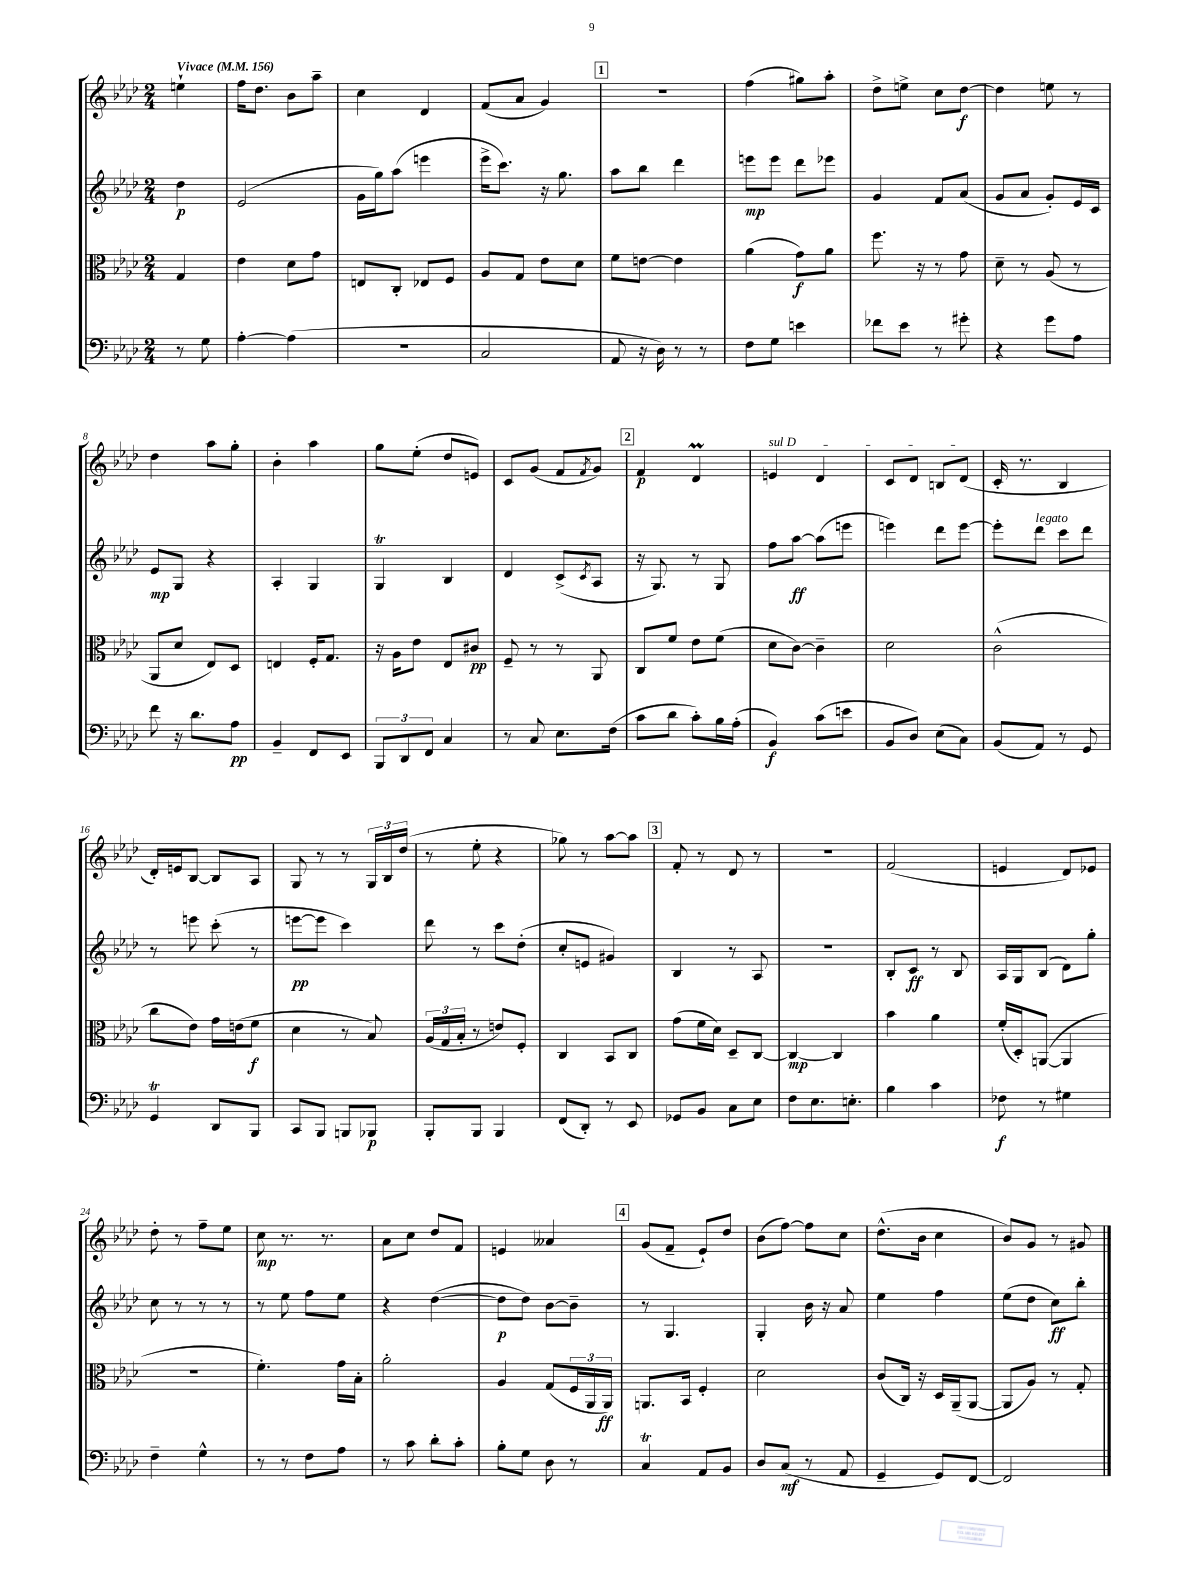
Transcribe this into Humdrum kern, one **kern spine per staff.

**kern	**dynam	**kern	**dynam	**kern	**dynam	**kern	**dynam
*part4	*part4	*part3	*part3	*part2	*part2	*part1	*part1
*staff4	*staff4	*staff3	*staff3	*staff2	*staff2	*staff1	*staff1
*clefF4	*	*clefC3	*	*clefG2	*	*clefG2	*
*k[b-e-a-d-]	*	*k[b-e-a-d-]	*	*k[b-e-a-d-]	*	*k[b-e-a-d-]	*
*M2/4	*	*M2/4	*	*M2/4	*	*M2/4	*
*MM156	*	*MM156	*	*MM156	*	*MM156	*
=	=	=	=	=	=	=	=
!	!	!	!	!	!	!LO:TX:a:B:t=Vivace	!
8r	.	4G/	.	4dd-\	p	4een`\	.
8G\	.	.	.	.	.	.	.
=1	=1	=1	=1	=1	=1	=1	=1
[4A-'\	.	4e-\	.	(2e-/	.	16ff\KL	.
.	.	.	.	.	.	8.dd-\J	.
(4A-\]	.	8d-\L	.	.	.	8b-\L	.
.	.	8g\J	.	.	.	8aa-~\J	.
=2	=2	=2	=2	=2	=2	=2	=2
2r	.	8En/L	.	16g\LL	.	4cc\	.
.	.	.	.	16gg\J)	.	.	.
.	.	8C'/J	.	(8aa-\J	.	.	.
.	.	8E-X/L	.	4eeen\	.	4d-/	.
.	.	8F/J	.	.	.	.	.
=3	=3	=3	=3	=3	=3	=3	=3
2C/	.	8A-/L	.	16eee-^\KL	.	(8f/L	.
.	.	.	.	8.ccc\J)	.	.	.
.	.	8G/J	.	.	.	8a-/J	.
.	.	8e-\L	.	16r	.	4g/)	.
.	.	.	.	8.gg\	.	.	.
.	.	8d-\J	.	.	.	.	.
!!LO:REH:place=s1:t=1
=4	=4	=4	=4	=4	=4	=4	=4
8AA-/	.	8f\L	.	8aa-\L	.	2r	.
16r	.	[8en\J	.	8bb-\J	.	.	.
16D-\)	.	.	.	.	.	.	.
8r	.	4e\]	.	4ddd-\	.	.	.
8r	.	.	.	.	.	.	.
=5	=5	=5	=5	=5	=5	=5	=5
8F\L	.	(4a-\	.	8eeen\L	mp	(4ff\	.
8G\J	.	.	.	8eee\J	.	.	.
4en\	.	8g\L)	f	8ddd-\L	.	8gg#X\L)	.
.	.	8a-\J	.	8eee-X\J	.	8aa-'\J	.
=6	=6	=6	=6	=6	=6	=6	=6
8f-X\L	.	8.ff\	.	4g/	.	8dd-^\L	.
8e-\J	.	.	.	.	.	8een^\J	.
.	.	16r	.	.	.	.	.
8r	.	8r	.	8f/L	.	8cc\L	.
8g#X'\	.	8g\	.	(8a-/J	.	[8dd-\J	f
=7	=7	=7	=7	=7	=7	=7	=7
4r	.	8d-~\	.	8g/L	.	4dd-\]	.
.	.	8r	.	8a-/J	.	.	.
8g\L	.	(8A-/	.	8g'/L)	.	8een\	.
8A-\J	.	8r	.	16e-/L	.	8r	.
.	.	.	.	16c/JJ	.	.	.
!!LO:LB:g=z
=8	=8	=8	=8	=8	=8	=8	=8
8f\	.	8AA-/L	.	8e-/L	mp	4dd-\	.
16r	.	8d-/J	.	8G/J	.	.	.
8.d-\L	.	.	.	.	.	.	.
.	.	8E-/L)	.	4r	.	8aa-\L	.
8A-\J	pp	8D-/J	.	.	.	8gg'\J	.
=9	=9	=9	=9	=9	=9	=9	=9
4BB-~/	.	4En/	.	4A-'/	.	4b-'\	.
8FF/L	.	16F'/KL	.	4G/	.	4aa-\	.
.	.	8.G/J	.	.	.	.	.
8EE-/J	.	.	.	.	.	.	.
=10	=10	=10	=10	=10	=10	=10	=10
12BBB-/L	.	16r	.	4Gt/	.	8gg\L	.
.	.	16A-\KL	.	.	.	.	.
12DD-/	.	.	.	.	.	.	.
.	.	8e-\J	.	.	.	(8ee-'\J	.
12FF/J	.	.	.	.	.	.	.
4C/	.	8E-/L	.	4B-/	.	8dd-/L	.
.	.	8c#X/J	pp	.	.	8en/J)	.
=11	=11	=11	=11	=11	=11	=11	=11
8r	.	8F~/	.	4d-/	.	8c/L	.
8C/	.	8r	.	.	.	(8g/J	.
8.E-\L	.	8r	.	(8c^/L	.	8f/L	.
.	.	.	.	8qc/	.	8qf/	.
.	.	8AA-/	.	8A-/J	.	8g/J)	.
(16F\Jk	.	.	.	.	.	.	.
!!LO:REH:place=s1:t=2
=12	=12	=12	=12	=12	=12	=12	=12
8c\L	.	8C/L	.	16r	.	4f/	p
.	.	.	.	8.G/)	.	.	.
8d-\J	.	8f/J	.	.	.	.	.
8c'\L)	.	8e-\L	.	8r	.	4d-M/	.
16B-\L	.	(8f\J	.	8G/	.	.	.
(16A-'\JJ	.	.	.	.	.	.	.
=13	=13	=13	=13	=13	=13	=13	=13
!	!	!	!	!	!	!LO:TX:a:i:t=sul D	!
4BB-/)	f	8d-\L	.	8ff\L	.	4en/	.
.	.	[8c\J)	.	[8aa-\J	ff	.	.
(8c\L	.	4c~\]	.	(8aa-\L]	.	4d-/	.
8en\J	.	.	.	8eeen\J	.	.	.
=14	=14	=14	=14	=14	=14	=14	=14
8BB-/L	.	2d-\	.	4eeen\)	.	8c/L	.
8D-/J)	.	.	.	.	.	8d-/J	.
(8E-\L	.	.	.	8ddd-\L	.	8Bn/L	.
8C\J)	.	.	.	[8eee\J	.	(8d-/J	.
=15	=15	=15	=15	=15	=15	=15	=15
(8BB-/L	.	(2c^^\	.	8eee'\L]	.	16c'/	.
.	.	.	.	.	.	8.r	.
!	!	!	!	!LO:TX:a:i:t=legato	!	!	!
8AA-/J)	.	.	.	8ddd-\J	.	.	.
8r	.	.	.	8ccc\L	.	4B-/	.
8GG/	.	.	.	8ddd-\J	.	.	.
!!LO:LB:g=z
=16	=16	=16	=16	=16	=16	=16	=16
4GGt/	.	8cc\L	.	8r	.	16d-'/LL)	.
.	.	.	.	.	.	16en/J	.
.	.	8e-\J)	.	8eeen\	.	[8B-/J	.
8DD-/L	.	16g\LL	.	(8ccc'\	.	8B-/L]	.
.	.	(16en\J	.	.	.	.	.
8BBB-/J	.	8f\J	f	8r	.	8A-/J	.
=17	=17	=17	=17	=17	=17	=17	=17
8CC/L	.	4d-\	.	[8eeen\L	pp	8G/	.
8BBB-/J	.	.	.	8eee\J]	.	8r	.
8BBBn/L	.	8r	.	4ccc\)	.	8r	.
8BBB-X/J	p	8B-/)	.	.	.	24G/LL	.
.	.	.	.	.	.	24B-/	.
.	.	.	.	.	.	(24dd-/JJ	.
=18	=18	=18	=18	=18	=18	=18	=18
8BBB-'/L	.	(24A-/LL	.	8ddd-\	.	8r	.
.	.	24G/	.	.	.	.	.
.	.	24B-'/JJ	.	.	.	.	.
8BBB-/J	.	8r	.	8r	.	8ee-'\	.
4BBB-/	.	8en/L)	.	8ccc\L	.	4r	.
.	.	8F'/J	.	(8dd-'\J	.	.	.
=19	=19	=19	=19	=19	=19	=19	=19
(8FF/L	.	4C/	.	8cc'/L	.	8gg-X\)	.
8DD-'/J)	.	.	.	8en/J	.	8r	.
8r	.	8BB-/L	.	4g#X/)	.	[8aa-\L	.
8EE-/	.	8C/J	.	.	.	8aa-\J]	.
!!LO:REH:place=s1:t=3
=20	=20	=20	=20	=20	=20	=20	=20
8GG-X/L	.	(8g\L	.	4B-/	.	8f'/	.
8BB-/J	.	16f\L	.	.	.	8r	.
.	.	16d-\JJ)	.	.	.	.	.
8C\L	.	8D-~/L	.	8r	.	8d-/	.
8E-\J	.	[8C/J	.	8A-/	.	8r	.
=21	=21	=21	=21	=21	=21	=21	=21
8F\L	.	4C/_	mp	2r	.	2r	.
8.E-\	.	.	.	.	.	.	.
.	.	4C/]	.	.	.	.	.
8.En'\J	.	.	.	.	.	.	.
=22	=22	=22	=22	=22	=22	=22	=22
4B-\	.	4b-\	.	8B-'/L	.	(2f/	.
.	.	.	.	8c/J	ff	.	.
4c\	.	4a-\	.	8r	.	.	.
.	.	.	.	8B-/	.	.	.
=23	=23	=23	=23	=23	=23	=23	=23
8F-X\	f	(16f'/LL	.	16A-/LL	.	4en/	.
.	.	16D-'/J)	.	16G/J	.	.	.
8r	.	([8AAn/J	.	(8B-/J	.	.	.
4G#X\	.	4AA/]	.	8d-\L)	.	8d-/L)	.
.	.	.	.	8gg'\J	.	8e-X/J	.
!!LO:LB:g=z
=24	=24	=24	=24	=24	=24	=24	=24
4F~\	.	2r	.	8cc\	.	8dd-'\	.
.	.	.	.	8r	.	8r	.
4G^^\	.	.	.	8r	.	8ff~\L	.
.	.	.	.	8r	.	8ee-\J	.
=25	=25	=25	=25	=25	=25	=25	=25
8r	.	4.f'\)	.	8r	.	8cc\	mp
8r	.	.	.	8ee-\	.	8.r	.
8F\L	.	.	.	8ff\L	.	.	.
.	.	.	.	.	.	8.r	.
8A-\J	.	16g\LL	.	8ee-\J	.	.	.
.	.	16B-'\JJ	.	.	.	.	.
=26	=26	=26	=26	=26	=26	=26	=26
8r	.	2a-'\	.	4r	.	8a-\L	.
8c\	.	.	.	.	.	8cc\J	.
8d-'\L	.	.	.	([4dd-\	.	8dd-/L	.
8c'\J	.	.	.	.	.	8f/J	.
=27	=27	=27	=27	=27	=27	=27	=27
8B-'\L	.	4A-/	.	8dd-\L]	p	4en/	.
8G\J	.	.	.	8dd-\J)	.	.	.
8D-\	.	(8G/L	.	[8b-\L	.	4a--X/	.
8r	.	24F/L	.	8b-~\J]	.	.	.
.	.	24AA-/	.	.	.	.	.
.	.	24AA-/JJ)	ff	.	.	.	.
!!LO:REH:place=s1:t=4
=28	=28	=28	=28	=28	=28	=28	=28
4Ct/	.	8.AAn/L	.	8r	.	(8g/L	.
.	.	.	.	4.G/	.	8f~/J	.
.	.	16BB-/Jk	.	.	.	.	.
8AA-/L	.	4F'/	.	.	.	8e-`/L)	.
8BB-/J	.	.	.	.	.	8dd-/J	.
=29	=29	=29	=29	=29	=29	=29	=29
8D-/L	.	2d-\	.	4G'/	.	(8b-\L	.
(8C/J	mf	.	.	.	.	[8ff\J)	.
8r	.	.	.	16b-\	.	8ff\L]	.
.	.	.	.	16r	.	.	.
8AA-/	.	.	.	8a-/	.	8cc\J	.
=30	=30	=30	=30	=30	=30	=30	=30
4GG~/	.	(8c/L	.	4ee-\	.	(8.dd-^^\L	.
.	.	16C/Jk)	.	.	.	.	.
.	.	16r	.	.	.	16b-\Jk	.
8GG/L)	.	16D-/LL	.	4ff\	.	4cc\	.
.	.	(16AA-~/J	.	.	.	.	.
[8FF/J	.	[8AA-/J	.	.	.	.	.
=31	=31	=31	=31	=31	=31	=31	=31
2FF/]	.	8AA-/L]	.	(8ee-\L	.	8b-/L)	.
.	.	8A-/J)	.	8dd-\J	.	8g/J	.
.	.	8r	.	8cc\L)	ff	8r	.
.	.	8G'/	.	8bb-'\J	.	8g#X/	.
==	==	==	==	==	==	==	==
*-	*-	*-	*-	*-	*-	*-	*-
